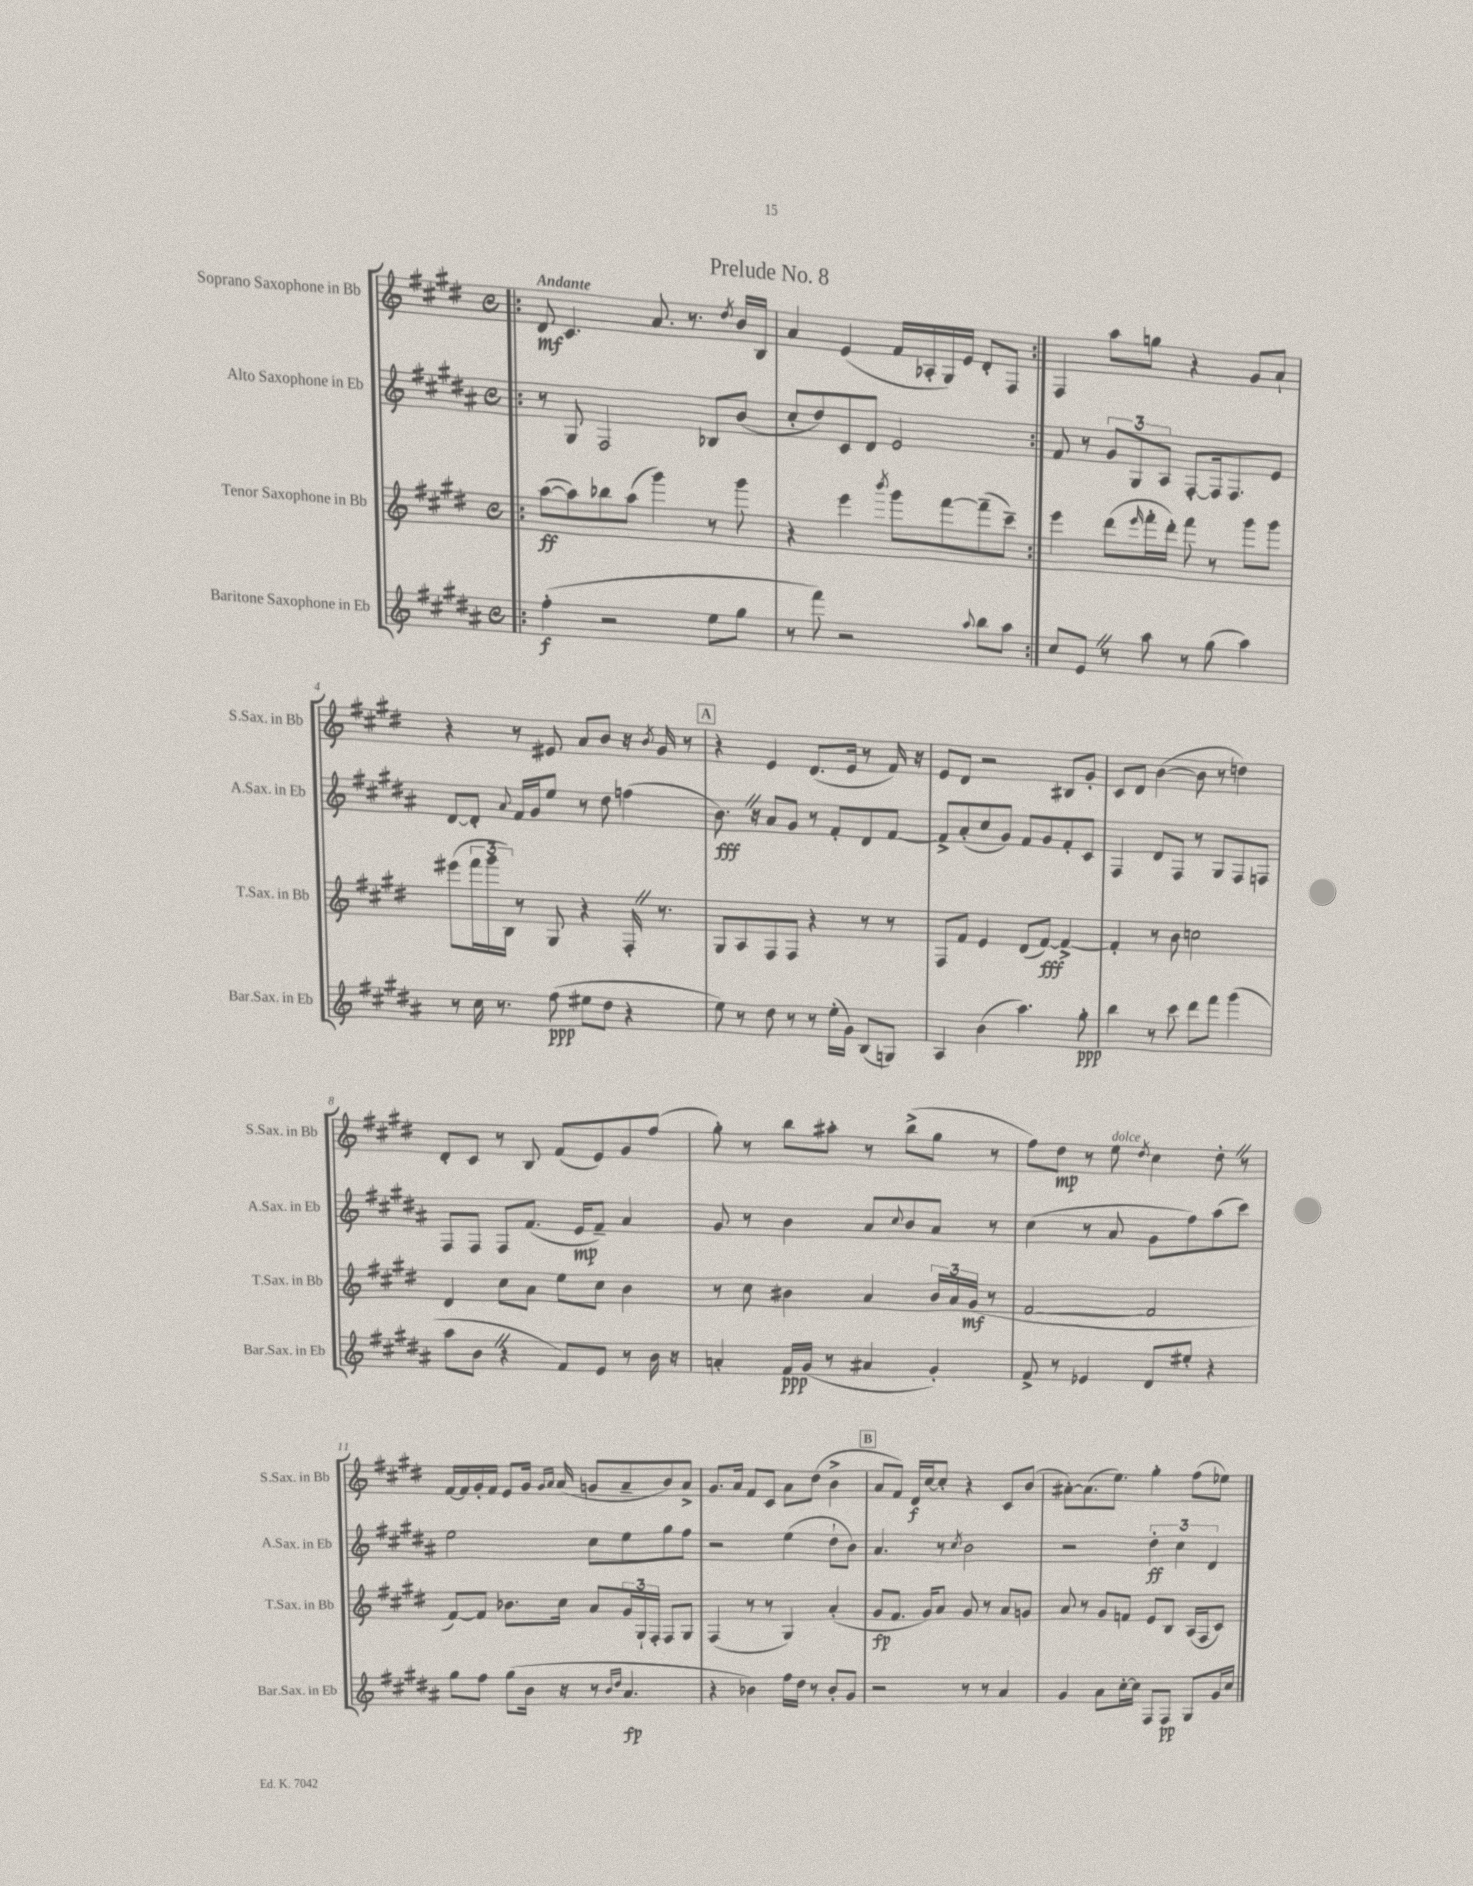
\header { title = "Prelude No. 8" }
<<
\new StaffGroup <<
\new Staff = "s0" \with { instrumentName = "Soprano Saxophone in Bb" shortInstrumentName = "S.Sax. in Bb" } {
    \clef treble \key e \major \defaultTimeSignature \time 4/4 \tempo "Andante"
    \repeat volta 2 { \bar ".|:" dis'8\mf cis'4. a'8. r8. \acciaccatura { dis''8 } b'16 b16 |
    a'4 e'4( fis'16 aes16-. gis16) e'16 dis'8-. fis8 | }
    fis4 a''8 g''8 r4 gis'8 a'8-! |
    r4 r8 eis'8 a'8 b'8 r16 \acciaccatura { b'8 } gis'16 r8 |
    \mark \markup { \box "A" } r4 e'4 dis'8.( e'16 r8 fis'16) r16 |
    e'8 dis'8 r2 bis8 gis'8-. |
    cis'8 dis'8 b'4~( b'8 r8 d''4) |
    dis'8-. cis'8 r8 b8 fis'8( e'8) gis'8 fis''8( |
    gis''8-.) r8 b''8 ais''8-. r8 b''8->( gis''8 r8 |
    fis''8) dis''8\mp r8 e''8^\markup { \italic "dolce" } \acciaccatura { dis''8 } cis''4 dis''8-. \once \override BreathingSign.text = \markup { \musicglyph "scripts.caesura.straight" } \breathe r8 |
    fis'16~ fis'16 gis'16-. fis'16 e'8 gis'16 \grace { gis'16 a'16 } a'16( g'8 a'8-- b'8) a'8-> |
    gis'8. a'16 fis'8 cis'8 a'8 dis''8( b'4-> |
    \mark \markup { \box "B" } a'8 fis'8) dis'16\f cis''16~ cis''8-. r4 cis'8 b'8( |
    ais'8~-.) ais'8.( e''8.) gis''4-. fis''8( ees''8) \bar "|." |
}
\new Staff = "s1" \with { instrumentName = "Alto Saxophone in Eb" shortInstrumentName = "A.Sax. in Eb" } {
    \clef treble \key b \major \defaultTimeSignature \time 4/4
    \repeat volta 2 { \bar ".|:" r8 gis8 fis2 bes8 b'8( |
    cis''8-. dis''8) cis'8 dis'8 e'2 | }
    fis'8 r8 \tuplet 3/2 { gis'8 gis8 ais8 } fis8~-. fis16 fis8. e'8 |
    dis'8~ dis'8-. \appoggiatura { ais'8 } fis'16 gis'16 e''8 r8 dis''8 f''4( |
    \mark \markup { \box "A" } b'8.\fff) \once \override BreathingSign.text = \markup { \musicglyph "scripts.caesura.straight" } \breathe r16 ais'8 gis'8 r8 fis'8-. dis'8 fis'8~ |
    fis'8-> ais'8-.( cis''8 gis'8) fis'8 gis'8 fis'8-. cis'8 |
    fis4 dis'8 fis8 r8 gis8 fis8 f8 |
    fis8 fis8 fis8 fis'8.( e'16\mp fis'8--) ais'4 |
    gis'8 r8 b'4 ais'8 \appoggiatura { cis''8 } b'8 ais'8 r8 |
    cis''4( r8 ais'8 gis'8 fis''8) ais''8( cis'''8) |
    e''2 cis''8 e''8 gis''8 fis''8 |
    r2 e''4( dis''8-! b'8) |
    \mark \markup { \box "B" } ais'4. r8 \acciaccatura { cis''8 } b'2 |
    r2 \tuplet 3/2 { dis''4-.\ff cis''4 dis'4 } \bar "|." |
}
\new Staff = "s2" \with { instrumentName = "Tenor Saxophone in Bb" shortInstrumentName = "T.Sax. in Bb" } {
    \clef treble \key e \major \defaultTimeSignature \time 4/4
    \repeat volta 2 { \bar ".|:" a''8~\ff( a''8) bes''8 a''8( gis'''4) r8 gis'''8 |
    r4 e'''4 \acciaccatura { b'''8 } gis'''8 fis'''8~ fis'''8--( cis'''8--) | }
    e'''4 dis'''8( \grace { e'''16 } fis'''16-. dis'''16-.) fis'''8 r8 gis'''8 gis'''8 |
    eis'''8( \tuplet 3/2 { fis'''16 gis'''16 b16) } r8 gis8 r4 fis16-. \once \override BreathingSign.text = \markup { \musicglyph "scripts.caesura.straight" } \breathe r8. |
    \mark \markup { \box "A" } gis8 a8 fis8 fis8 r4 r8 r8 |
    fis8 fis'8 e'4 dis'8( fis'8~\fff) fis'4~-> |
    fis'4-. r8 b'8 c''2 |
    dis'4 cis''8 a'8 e''8 cis''8 b'4 |
    r8 cis''8 bis'4 a'4 \tuplet 3/2 { bis'16 a'16 gis'16\mf( } r8 |
    fis'2~ fis'2 |
    fis'8~) fis'8 bes'8. cis''16 a'8 \tuplet 3/2 { gis'16 gis16-! fis16-. } fis8 gis8 |
    fis4( r8 r8 gis4) a'4-.( |
    \mark \markup { \box "B" } gis'8\fp fis'8. gis'16) a'8 gis'8 r8 a'8 g'8 |
    a'8 r8 gis'8 f'8 e'8 b8 a16( fis16 cis'8) \bar "|." |
}
\new Staff = "s3" \with { instrumentName = "Baritone Saxophone in Eb" shortInstrumentName = "Bar.Sax. in Eb" } {
    \clef treble \key b \major \defaultTimeSignature \time 4/4
    \repeat volta 2 { \bar ".|:" fis''4-.\f( r2 e''8 gis''8 |
    r8 fis'''8) r2 \appoggiatura { ais''8 } b''8 ais''8 | }
    cis''8 e'8 \once \override BreathingSign.text = \markup { \musicglyph "scripts.caesura.straight" } \breathe r8 ais''8 r8 gis''8( ais''4) |
    r8 cis''16 r8. fis''8\ppp( eis''8 dis''8 r4 |
    \mark \markup { \box "A" } e''8) r8 dis''8 r8 r8 e''16-.( gis'16) b8( g8) |
    ais4 b'4( ais''4.) gis''8-.\ppp |
    b''4 r8 cis'''8 dis'''8 fis'''8 gis'''4( |
    ais''8 b'8 \once \override BreathingSign.text = \markup { \musicglyph "scripts.caesura.straight" } \breathe r4 fis'8) e'8 r8 b'16 r16 |
    a'4-. fis'16\ppp gis'16( r8 ais'4 gis'4-.) |
    fis'8-> r8 ees'4 dis'8 eis''8-. r4 |
    gis''8 fis''8 gis''8( b'16 r16 r8 \grace { b'16 dis''16 } ais'4.\fp |
    r4 bes'4) fis''16 dis''16 r8 bes'8-. gis'8 |
    \mark \markup { \box "B" } r2 r8 r8 ais'4 |
    gis'4 ais'8 cis''16~-. cis''16 fis8 fis8\pp gis8 gis'16 cis''16 \bar "|." |
}
>>
>>
